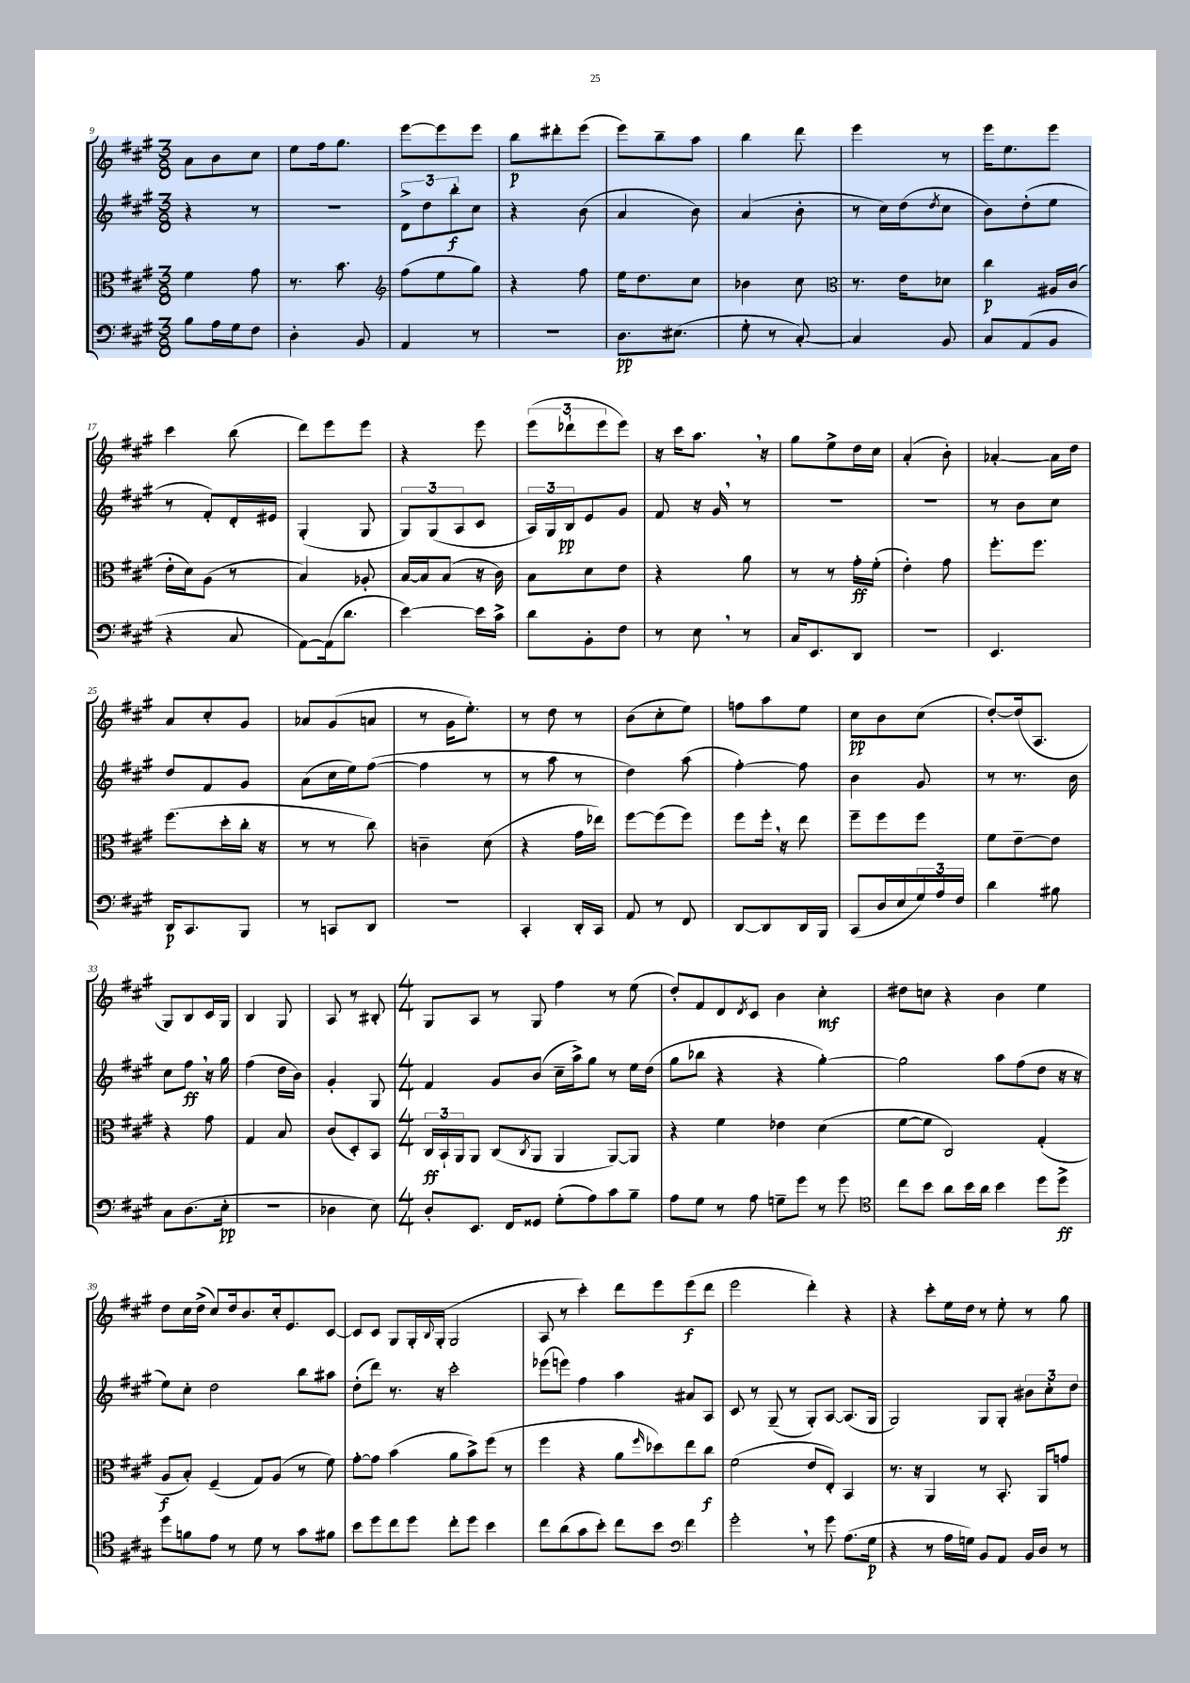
<<
\new StaffGroup <<
\new Staff = "s0" {
    \clef treble \key a \major \numericTimeSignature \time 3/8
    a'8 b'8 cis''8 |
    e''8 fis''16 gis''8. |
    e'''8~ e'''8 e'''8 |
    b''8\p dis'''8-. e'''8( |
    e'''8) b''8-- a''8 |
    b''4 d'''8 |
    e'''4 r8 |
    e'''16 e''8. e'''8 |
    cis'''4 b''8( |
    d'''8) e'''8 e'''8 |
    r4 e'''8 |
    \tuplet 3/2 { e'''8( des'''8-! e'''8 } e'''8) |
    r16 cis'''16 a''8. \breathe r16 |
    gis''8 e''8-> d''16 cis''16 |
    a'4-.( b'8-.) |
    aes'4~-. aes'16 d''16 |
    a'8 cis''8-. gis'8 |
    aes'8 gis'8( a'8 |
    r8 gis'16 e''8.-.) |
    r8 d''8 r8 |
    b'8( cis''8-. e''8) |
    f''8 a''8 e''8 |
    cis''8\pp b'8 cis''8( |
    d''8~-.) d''16( a8. |
    gis8) b8 cis'16 gis16 |
    b4 gis8 |
    a8 r8 bis8-. |
    \numericTimeSignature \time 4/4 gis8 a8 r8 gis8 fis''4 r8 e''8( |
    d''8-.) fis'8 d'8 \acciaccatura { d'8 } cis'8 b'4 cis''4-.\mf |
    dis''8 c''8 r4 b'4 e''4 |
    d''8 cis''16 d''16->( cis''8) d''16 b'8. cis''16-. e'8. cis'8~ |
    cis'8 cis'8 gis8 gis16-. \appoggiatura { b8 } gis16-.( gis2 |
    a8 r8 cis'''4-.) d'''8 e'''8 e'''8\f( d'''8 |
    e'''2 d'''4-.) r4 |
    r4 cis'''8-. e''16 d''16 r8 e''8-. r8 gis''8 \bar "|." |
}
\new Staff = "s1" {
    \clef treble \key a \major \numericTimeSignature \time 3/8
    r4 r8 |
    R4. |
    \tuplet 3/2 { d'8-> d''8 b''8-.\f } cis''8 |
    r4 b'8( |
    a'4 b'8) |
    a'4( b'8-. |
    r8 cis''16) d''16( \acciaccatura { d''8 } cis''8 |
    b'8) d''8-.( e''8 |
    r8 fis'8-.) d'16-. eis'16 |
    gis4-.( gis8 |
    \tuplet 3/2 { gis8) gis8( a8 } cis'8 |
    \tuplet 3/2 { a16) gis16 b16\pp } e'8 gis'8 |
    fis'8 r16 gis'16 \breathe r8 |
    R4. |
    R4. |
    r8 b'8 cis''8 |
    d''8 fis'8 gis'8 |
    a'8( cis''16 e''16) fis''8~( |
    fis''4 r8 |
    r8 a''8 r8 |
    d''4) a''8( |
    fis''4~-.) fis''8 |
    b'4 gis'8 |
    r8 r8. b'16 |
    cis''8 fis''8\ff \breathe r16 gis''16 |
    fis''4( d''16 b'16) |
    gis'4-. gis8 |
    \numericTimeSignature \time 4/4 fis'4 gis'8 b'8( cis''16-- a''16->) gis''8 r8 e''16 d''16( |
    gis''8 bes''8 r4 r4 gis''4~-.) |
    gis''2 a''8 fis''8( d''8 r16 r16 |
    e''8) cis''8-. d''2 b''8 ais''8 |
    d''8-.( d'''8) r8. r16 cis'''2-. |
    ees'''8( e'''8) fis''4 a''4 ais'8 a8 |
    cis'8 r8 gis8--( r8 gis8-.) a8~ a8.( gis16 |
    gis2) gis8 gis8-. \tuplet 3/2 { bis'8 cis''8-. d''8 } \bar "|." |
}
\new Staff = "s2" {
    \clef alto \key a \major \numericTimeSignature \time 3/8
    fis'4 gis'8 |
    r8. b'8. |
    \clef treble fis''8( e''8 gis''8) |
    r4 fis''8 |
    e''16 d''8. cis''8 |
    bes'4 cis''8 |
    \clef alto r8. e'16 des'8 |
    cis''4\p ais16 cis'16( |
    e'16-. d'16) a8( r8 |
    b4) aes8-. |
    b16~ b16 b8( r16 cis'16) |
    b8 d'8 e'8 |
    r4 a'8 |
    r8 r8 gis'16-.\ff fis'16-.( |
    e'4-.) gis'8 |
    fis''8.-. fis''8. |
    fis''8.( d''16-. cis''16-. r16 |
    r8 r8 cis''8) |
    c'4-- d'8( |
    r4 gis'16 ees''16) |
    fis''8~ fis''8( fis''8) |
    fis''8 fis''16-. \breathe r16 e''8 |
    fis''8-- fis''8 fis''8 |
    fis'8 e'8~-- e'8 |
    r4 gis'8 |
    gis4 b8 |
    cis'8( d8-.) b,8 |
    \numericTimeSignature \time 4/4 \tuplet 3/2 { cis16\ff b,16-! a,16 } a,8 cis8( \acciaccatura { cis8 } a,8 a,4 a,8~) a,8 |
    r4 fis'4 ees'4 d'4( |
    fis'8~ fis'8 cis2) gis4-.( |
    a8\f b8-.) fis4--( gis8) a8( r8 fis'8) |
    gis'8~-. gis'8 b'4( a'8 b'8->) fis''8( r8 |
    fis''4 r4 a'8 \grace { fis''16 } des''8) e''8 cis''8\f |
    fis'2( e'8 e8-.) b,4 |
    r8. r16 a,4 r8 b,8.-. a,16 g'8 \bar "|." |
}
\new Staff = "s3" {
    \clef bass \key a \major \numericTimeSignature \time 3/8
    b8 a16 gis16 fis8 |
    d4-. b,8 |
    a,4 r8 |
    R4. |
    d8.\pp eis8.( |
    gis8-. r8 cis8~-.) |
    cis4 b,8 |
    cis8 a,8( b,8 |
    r4 cis8 |
    a,8~) a,16( d'8. |
    e'4~) e'16 cis'16-> |
    d'8 b,8-. fis8 |
    r8 e8 \breathe r8 |
    cis16 e,8. d,8 |
    R4. |
    e,4. |
    d,16\p cis,8. b,,8 |
    r8 c,8 d,8 |
    R4. |
    cis,4-. d,16-. cis,16 |
    a,8 r8 fis,8 |
    d,8~ d,8 d,16 b,,16 |
    cis,8( d16 e16 \tuplet 3/2 { gis16) a16 fis16 } |
    d'4 bis8 |
    cis8 d8.( e16-.\pp |
    r4. |
    des4 e8) |
    \numericTimeSignature \time 4/4 d8-. e,8. fis,16 gisis,8 gis8-.( a8) cis'8 b8-- |
    a8 gis8 r8 a8 g8-- gis'8 r8 gis'8 |
    \clef tenor cis''8 b'8 a'8 b'16 a'16 b'4 d''8 d''8->\ff |
    d''8 f'8 e'8 r8 d'8 r8 gis'8 fis'8 |
    b'8 d''8 cis''8 d''8 cis''8-. d''8 b'4 |
    cis''8 a'8( gis'8 b'8-.) cis''8 b'8 \clef bass fis'4 |
    gis'2-. \breathe r8 gis'8 a8.( gis16\p |
    r4 r8 a16 g16) b,8 a,8 b,16 d16 r8 \bar "|." |
}
>>
>>
\layout { \context { \Score currentBarNumber = #9 } }
